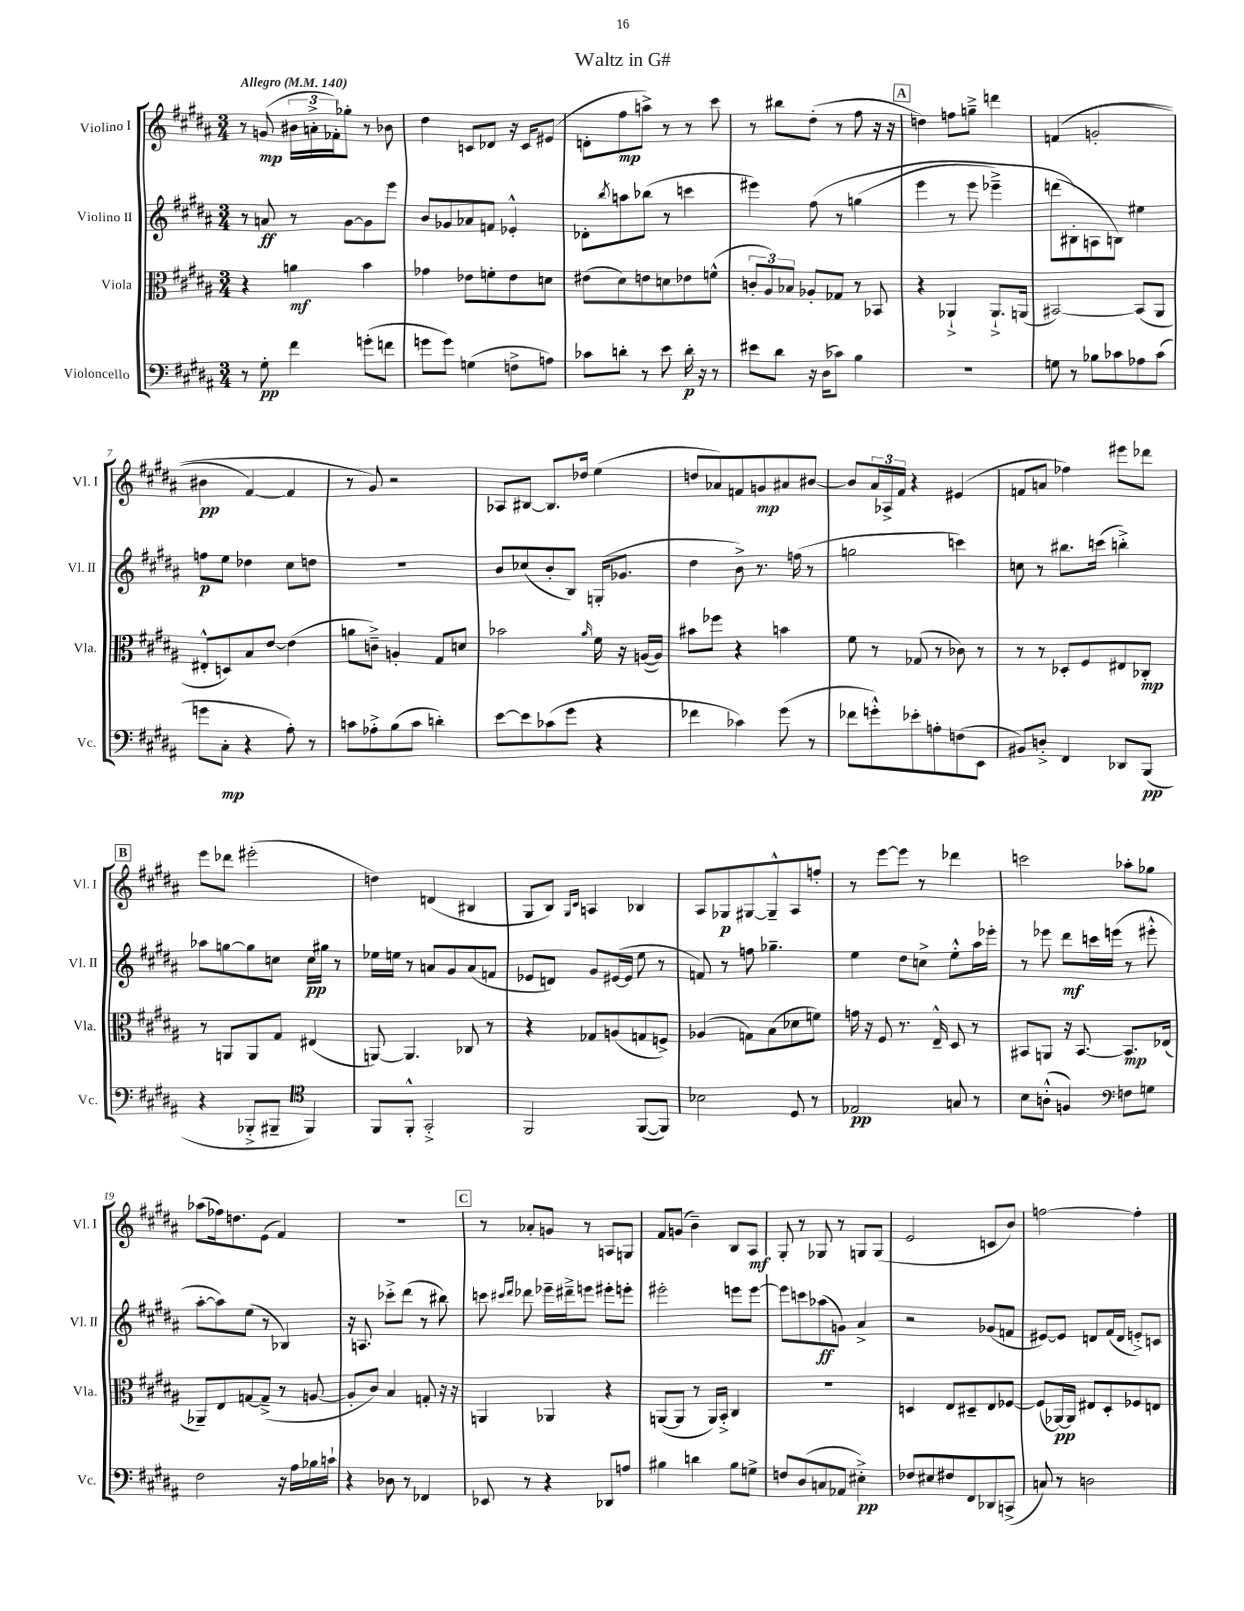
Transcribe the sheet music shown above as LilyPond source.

\header { title = "Waltz in G#" }
<<
\new StaffGroup <<
\new Staff = "s0" \with { instrumentName = "Violino I" shortInstrumentName = "Vl. I" } {
    \clef treble \key b \major \numericTimeSignature \time 3/4 \tempo "Allegro" 4 = 140
    r8 g'8\mp( \tuplet 3/2 { bis'16 a'16-.-> fes'16-.) } ges''8-. r8 bes'8 |
    dis''4 c'8 des'8 r16 c'16 eis'8( |
    d'8-. fis''8\mp a''8->) r8 r8 cis'''8 |
    r8 bis''8 dis''8-.( r8 fis''8 r16 r16 |
    \mark \markup { \box "A" } d''4) f''8 g''8---> d'''4 |
    f'4(\( g'2-. |
    bis'4\pp fis'4~) fis'4 |
    r8 gis'8\) r2 |
    aes8 bis8~ bis8. des''16 e''4( |
    d''8 aes'8) f'8 g'8\mp ais'8 bis'8~ |
    bis'8 \tuplet 3/2 { ais'16 aes16-> fis'16 } r4 eis'4( |
    f'8 a'8 fes''4) eis'''8 des'''8 |
    \mark \markup { \box "B" } e'''8 des'''8 eis'''2-.( |
    d''4) d'4( bis4 |
    gis8 b8) \grace { gis16 cis'16 } a4 bes4 |
    ais8 ges8\p gis8~ gis8---^ ais8 f''8-. |
    r8 e'''8~ e'''8 r8 des'''4 |
    c'''2 aes''8-. ges''8 |
    aes''8( fes''16) d''8. e'8( fis'4) |
    R2. |
    \mark \markup { \box "C" } r8 aes'8-. g'8 r8 a8 g8 |
    fis'8 g'8( b'4--) b8 ais8\mf |
    gis8-. r8 ges8 r8 g8 g8( |
    e'2 c'8 b'8) |
    f''2~ f''4-. \bar "|." |
}
\new Staff = "s1" \with { instrumentName = "Violino II" shortInstrumentName = "Vl. II" } {
    \clef treble \key b \major \numericTimeSignature \time 3/4
    r8 a'8\ff r8 gis'8~ gis'8 e'''8 |
    b'8 ges'8 aes'8 f'8 ees'4-.-^ |
    des'8-. \acciaccatura { b''8 } a''8 bes''8( r8 c'''4 |
    eis'''4) fis''8\( r8 g''4( |
    \mark \markup { \box "A" } e'''4 r8 e'''8 ees'''4--->) |
    d'''8( bis8-.\) a8 b8) eis''4 |
    f''8\p e''8 des''4 cis''8 d''8 |
    R2. |
    b'8 ces''8( b'8-. b8) g16-.( ges'8. |
    dis''4 b'8->) r8. f''16( r8 |
    g''2 c'''4) |
    c''8 r8 bis''8. c'''16( b''4-.->) |
    \mark \markup { \box "B" } aes''8 g''8~ g''8 c''8 c''16\pp gis''16 r8 |
    ees''16 e''16 r8 a'8 gis'8 a'8( f'8 |
    ees'8 d'8) gis'8 eis'16~( eis'16 e''8 r8 |
    f'8) r8 f''8 ges''4.-- |
    e''4 dis''8 c''8-> e''8-.-^ ais''16 ees'''16-. |
    r8 ees'''8 dis'''8\mf c'''16 e'''16( r8 eis'''8-.-^ |
    ais''8~-. ais''8) e''8( r8 bes4) |
    r16 a8. ces'''8-.-> dis'''8( r8 bis''8) |
    \mark \markup { \box "C" } c'''8 \grace { cis'''16 dis'''16 } des'''8 ees'''16-- dis'''16---> e'''8 eis'''8-. e'''8-. |
    eis'''2-. e'''8 e'''8~ |
    e'''8 c'''8 aes''8\ff( g'8) ais'4-> |
    r2 ges'8( f'8 |
    eis'8~) eis'8 d'8 fis'16( d'16 e'8-.->) c'8 \bar "|." |
}
\new Staff = "s2" \with { instrumentName = "Viola" shortInstrumentName = "Vla." } {
    \clef alto \key b \major \numericTimeSignature \time 3/4
    r4 a'4\mf b'4 |
    ges'4 ees'8 f'8-. ees'8 d'8 |
    eis'8( dis'8) e'8 d'8 ees'8 f'8-^( |
    \tuplet 3/2 { c'8-. ais8) bes8 } aes8-. ges8 r8 bes,8 |
    \mark \markup { \box "A" } r4 aes,4-!-> aes,8.-!-> a,16( |
    bis,2~) bis,8( ais,8 |
    eis8-.-^ d8) b8 e'8~ e'4( |
    a'8 c'8--->) a4-. gis8 d'8 |
    bes'2 \grace { ais'16 } fis'16 r16 a16~( a16) |
    bis'8 fes''8 r4 b'4 |
    fis'8 r8 ges8( r8 ces'8) r8 |
    r8 r8 des8-. fis8 eis8 ces8-.\mp |
    \mark \markup { \box "B" } r8 a,8 a,8 gis8 eis4( |
    a,8~) a,4. ces8 r8 |
    r4 ges8 a8( g8 f8->) |
    aes4( g8) b8( des'8 f'8) |
    g'16 r16 fis8 r8. e16---^ dis8 r8 |
    bis,8 a,8 r16 bis,8.~ bis,8.\mp ees16( |
    aes,8--) e8 g8~ g8--->( r8 a8~ |
    a8-. cis'8) b4 g8-. r16 r16 |
    \mark \markup { \box "C" } a,4 aes,4 r4 |
    a,8~( a,8 r8 a,16) b,16-.-> cis4 |
    r2. |
    d4 e8 dis8-- e8 fes8~ |
    fes8( aes,16~\pp) aes,16 eis8 dis8-. fes8 e8 \bar "|." |
}
\new Staff = "s3" \with { instrumentName = "Violoncello" shortInstrumentName = "Vc." } {
    \clef bass \key b \major \numericTimeSignature \time 3/4
    r8 gis8-.\pp fis'4 g'8-.( f'8 |
    g'8 g'8) g4( f8-> a8) |
    ces'8 d'8-. r8 e'8 d'16-.\p r16 r8 |
    eis'8 dis'8 r16 dis16( ces'8) b4 |
    \mark \markup { \box "A" } R2. |
    g8 r8 bes8 ces'8 aes8 ces'8( |
    g'8 cis8-.\mp r4 ais8-.) r8 |
    c'8 aes8-.-> b8( c'8 d'4-.) |
    e'8~ e'8 ces'8( gis'8 r4 |
    fes'4 ces'4) gis'8( r8 |
    fes'8 g'8-.-^) ees'8-. a8-. f8( e,8 |
    bis,8) d8-.-> fis,4 des,8 b,,8\pp( |
    \mark \markup { \box "B" } r4 bes,,8-.-> bis,,8-- \clef tenor fis,4) |
    fis,8 fis,8-.-^ gis,2-.-> |
    fis,2 fis,8~( fis,8) |
    bes2 dis8 r8 |
    ees2\pp g8 r8 |
    b8 a8-.-^( f4) \clef bass f8 g8 |
    fis2 r16 ais16 bes16 c'16-! |
    r4 des8 r8 fes,4 |
    \mark \markup { \box "C" } ees,8 r8 r4 des,8 a8 |
    bis4 d'4 bis8 g8-> |
    f8 dis8( c8 aes,8 eis4-.->\pp) |
    fes8 eis8 fis8 fis,8 des,8 c,8->( |
    c8) r8 d2 \bar "|." |
}
>>
>>
